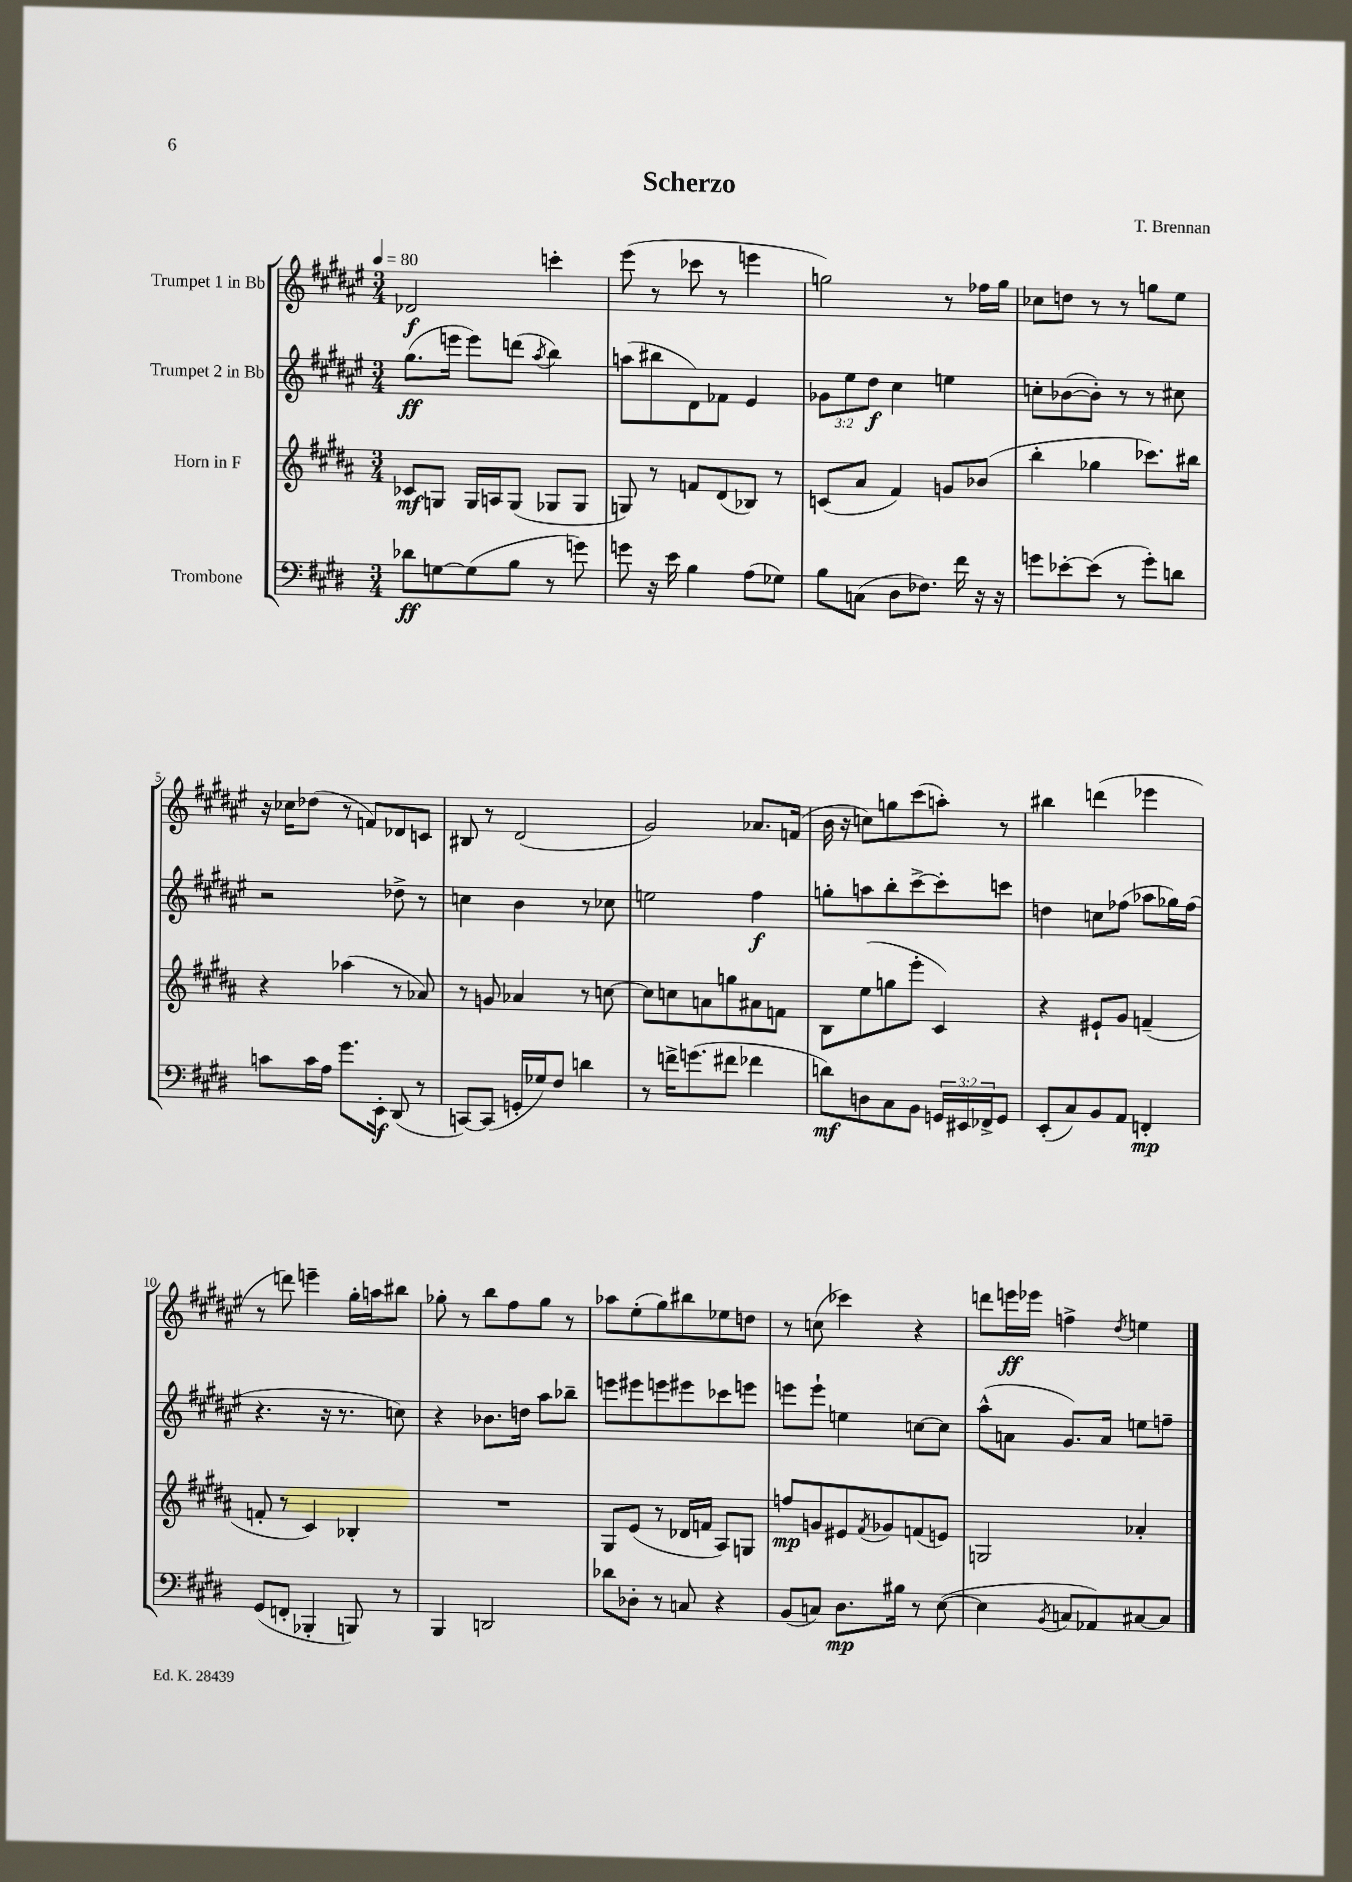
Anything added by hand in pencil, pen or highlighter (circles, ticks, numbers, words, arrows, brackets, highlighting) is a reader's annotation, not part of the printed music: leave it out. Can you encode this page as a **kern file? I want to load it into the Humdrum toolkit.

**kern	**dynam	**kern	**dynam	**kern	**dynam	**kern	**dynam
*part4	*part4	*part3	*part3	*part2	*part2	*part1	*part1
*staff4	*staff4	*staff3	*staff3	*staff2	*staff2	*staff1	*staff1
*I"Trombone	*	*I"Horn in F	*	*I"Trumpet 2 in Bb	*	*I"Trumpet 1 in Bb	*
*clefF4	*	*clefG2	*	*clefG2	*	*clefG2	*
*k[f#c#g#d#]	*	*k[f#c#g#d#a#]	*	*k[f#c#g#d#a#e#]	*	*k[f#c#g#d#a#e#]	*
*M3/4	*	*M3/4	*	*M3/4	*	*M3/4	*
*MM80	*	*MM80	*	*MM80	*	*MM80	*
=1	=1	=1	=1	=1	=1	=1	=1
8d-X\L	ff	8c-X/L	mf	(8.gg#\L	ff	2d-X/	f
[8Gn\	.	8Gn/J	.	.	.	.	.
.	.	.	.	16eeen\Jk	.	.	.
(8G\]	.	16G/LL	.	8eee\L)	.	.	.
.	.	16An/J	.	.	.	.	.
8B\J	.	(8G/J	.	(8dddn\J	.	.	.
.	.	.	.	8qaa#/	.	.	.
8r	.	8G-X/L	.	4bb\)	.	4cccn'\	.
8gn\)	.	8G-/J	.	.	.	.	.
=2	=2	=2	=2	=2	=2	=2	=2
8gn\	.	8Gn/)	.	(8aan\L	.	(8eee#\	.
16r	.	8r	.	8bb#X\	.	8r	.
16e\	.	.	.	.	.	.	.
4B\	.	8fn/L	.	8d#\)	.	8ccc-X\	.
.	.	(8d#/	.	8f-X\J	.	8r	.
(8A\L	.	8B-X/J)	.	4e#/	.	4eeen\	.
8G-X\J)	.	8r	.	.	.	.	.
=3	=3	=3	=3	=3	=3	=3	=3
8B\L	.	(8cn/L	.	12g-X\L	.	2ggn\)	.
.	.	.	.	12ee#\	.	.	.
(8Cn\J	.	8a#/J	.	.	.	.	.
.	.	.	.	12dd#\J	f	.	.
8D#\L	.	4f#/)	.	4cc#\	.	.	.
8.F-X\J)	.	.	.	.	.	.	.
.	.	8gn/L	.	4een\	.	8r	.
16f#\	.	.	.	.	.	.	.
16r	.	(8b-X/J	.	.	.	16ff-X\LL	.
16r	.	.	.	.	.	16gg\JJ	.
=4	=4	=4	=4	=4	=4	=4	=4
8gn\L	.	4bb'\	.	8ccn'\L	.	8cc-X\L	.
[8e-X'\	.	.	.	([8b-X\	.	8ddn\J	.
(8e-\J]	.	4gg-X\	.	8b-'\J])	.	8r	.
8r	.	.	.	8r	.	8r	.
8g'\L)	.	8.ccc-X\L)	.	8r	.	8ggn\L	.
8dn\J	.	.	.	8cc#X\	.	8ee#\J	.
.	.	16bb#X\Jk	.	.	.	.	.
!!LO:LB:g=z
=5	=5	=5	=5	=5	=5	=5	=5
8cn\L	.	4r	.	2r	.	16r	.
.	.	.	.	.	.	16cc-X\KL	.
16c\L	.	.	.	.	.	(8dd-X\J	.
16A\JJ	.	.	.	.	.	.	.
8.g#\L	.	(4aa-X\	.	.	.	8r	.
.	.	.	.	.	.	8fn/L)	.
16EE'\Jk	f	.	.	.	.	.	.
(8DD#/	.	8r	.	8dd-X^\	.	8d-X/	.
8r	.	8a-X/)	.	8r	.	8cn/J	.
=6	=6	=6	=6	=6	=6	=6	=6
[8CCn/L)	.	8r	.	4ccn\	.	8B#X/	.
(8CC/J]	.	8gn/	.	.	.	8r	.
16GGn'/LL	.	4a-X/	.	4b\	.	(2d#/	.
16G-X/J)	.	.	.	.	.	.	.
8F#/J	.	.	.	.	.	.	.
4dn\	.	8r	.	8r	.	.	.
.	.	[8ccn\	.	8cc-X\	.	.	.
=7	=7	=7	=7	=7	=7	=7	=7
8r	.	8cc\L]	.	2een\	.	2g#/)	.
16fn^\KL	.	8ccn\	.	.	.	.	.
(8.gn\	.	.	.	.	.	.	.
.	.	8an\	.	.	.	.	.
8f#X\J	.	8ggn\	.	.	.	.	.
4f-X\	.	8a#X\	.	4ff#\	f	8.a-X/L	.
.	.	8fn\J	.	.	.	.	.
.	.	.	.	.	.	(16fn/Jk	.
=8	=8	=8	=8	=8	=8	=8	=8
8dn\L)	mf	8B\L	.	8ggn'\L	.	16b\	.
.	.	.	.	.	.	16r	.
8Dn\	.	(8ee\	.	8aan\	.	8ccn\L)	.
8C#\	.	8ggn\	.	8bb'\	.	8ggn\	.
8BB\J	.	8eee'\J	.	[8ccc#^\	.	(8ccc#\	.
24GGn/LL	.	4c#/)	.	8ccc#'\]	.	8aan'\J)	.
24EE#X/	.	.	.	.	.	.	.
24FF-X^/J	.	.	.	.	.	.	.
8GG/J	.	.	.	8cccn\J	.	8r	.
=9	=9	=9	=9	=9	=9	=9	=9
(8EE'/L	.	4r	.	4ddn\	.	4bb#X\	.
8C#/)	.	.	.	.	.	.	.
8BB/	.	8e#X`/L	.	8ccn\L	.	(4dddn\	.
8AA/J	.	8g#/J	.	(8ff-X\J	.	.	.
4FFn'/	mp	(4fn~/	.	8aa-X\L	.	4eee-X\	.
.	.	.	.	16gg-X\L)	.	.	.
.	.	.	.	(16ff-\JJ	.	.	.
!!LO:LB:g=z
=10	=10	=10	=10	=10	=10	=10	=10
(8GG#/L	.	8fn'/	.	4.r	.	8r	.
8FFn'/J	.	8r	.	.	.	8dddn\)	.
4BBB-X'/	.	4c#/)	.	.	.	4eeen~\	.
.	.	.	.	16r	.	.	.
.	.	.	.	8.r	.	.	.
8BBBn/)	.	4B-X'/	.	.	.	16gg#'\LL	.
.	.	.	.	.	.	16aan\J	.
8r	.	.	.	8ccn\)	.	8bb#X\J	.
=11	=11	=11	=11	=11	=11	=11	=11
4BBB/	.	2.r	.	4r	.	8gg-X'\	.
.	.	.	.	.	.	8r	.
2DDn/	.	.	.	8.b-X\L	.	8bb\L	.
.	.	.	.	.	.	8ff#\	.
.	.	.	.	16ddn\Jk	.	.	.
.	.	.	.	8aa#\L	.	8gg-\J	.
.	.	.	.	8bb-X~\J	.	8r	.
=12	=12	=12	=12	=12	=12	=12	=12
8d-X\L	.	8G#/L	.	8eeen\L	.	8aa-X\L	.
8D-X'\J	.	(8e/J	.	8eee#X\	.	(8ee#'\	.
8r	.	8r	.	8eeen\	.	8gg#\)	.
8Cn/	.	16d-X/LL	.	8eee#X\	.	8bb#X\	.
.	.	16fn/JJ	.	.	.	.	.
4r	.	8A#/L)	.	8ccc-X\	.	8ee-X\	.
.	.	8Gn/J	.	8eeen\J	.	8ddn\J	.
=13	=13	=13	=13	=13	=13	=13	=13
(8BB/L	.	8ffn/L	mp	8eeen\L	.	8r	.
8Cn/J)	.	8gn/	.	8eee`\J	.	(8ccn\	.
8.D#\L	mp	8e#X/	.	4een\	.	4ccc-X\)	.
.	.	8qf#/	.	.	.	.	.
.	.	8g-X/	.	.	.	.	.
16B#X\Jk	.	.	.	.	.	.	.
8r	.	(8fn/	.	[8ccn\L	.	4r	.
([8E\	.	8en/J)	.	8cc\J]	.	.	.
=14	=14	=14	=14	=14	=14	=14	=14
4E\]	.	2Gn/	.	(8aa#^^\L	.	8dddn\L	.
.	.	.	.	8an\J	.	16eeen\L	ff
.	.	.	.	.	.	16eee-X\JJ	.
8qBB/	.	.	.	.	.	.	.
8Cn/L	.	.	.	8.g#/L)	.	4ffn^\	.
8AA-X/)	.	.	.	.	.	.	.
.	.	.	.	16a/Jk	.	.	.
.	.	.	.	.	.	8qdd#/	.
[8C#X/	.	4a-X'/	.	8een\L	.	4een\	.
8C#/J]	.	.	.	8ffn~\J	.	.	.
==	==	==	==	==	==	==	==
*-	*-	*-	*-	*-	*-	*-	*-
